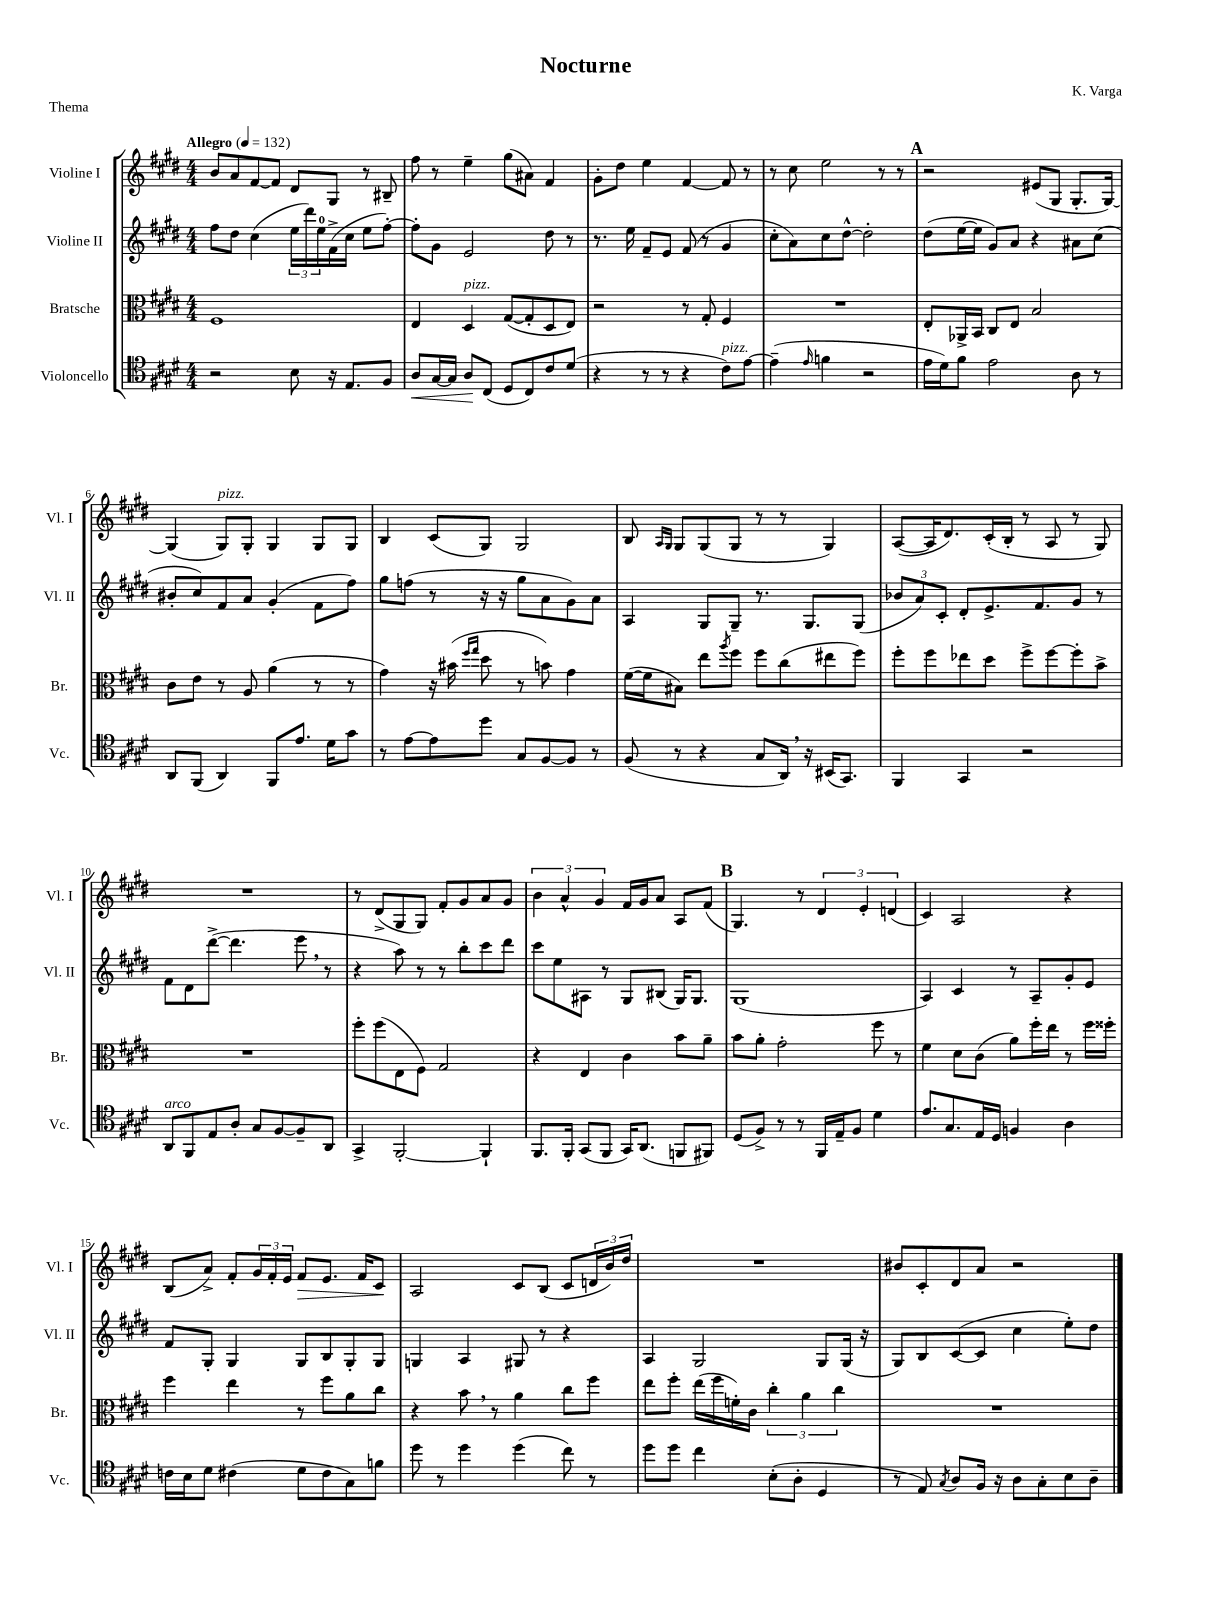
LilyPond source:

\header { title = "Nocturne" composer = "K. Varga" piece = "Thema" }
<<
\new StaffGroup <<
\new Staff = "s0" \with { instrumentName = "Violine I" shortInstrumentName = "Vl. I" } {
    \clef treble \key e \major \numericTimeSignature \time 4/4 \tempo "Allegro" 4 = 132
    b'8 a'8 fis'8~ fis'8 dis'8 gis8 r8 bis8-- |
    fis''8 r8 e''4-- gis''8( ais'8) fis'4 |
    gis'8-. dis''8 e''4 fis'4~ fis'8 r8 |
    r8 cis''8 e''2 r8 r8 |
    \mark \markup { \bold "A" } r2 eis'8( gis8 gis8.-. gis16~) |
    gis4( gis8^\markup { \italic "pizz." }) gis8-. gis4 gis8 gis8 |
    b4 cis'8( gis8) gis2 |
    b8 \grace { a16 gis16 } gis8 gis8( gis8 r8 r8 gis4) |
    a8~( a16 dis'8.) cis'16-.( b16-. r8 a8 r8 gis8) |
    R1 |
    r8 dis'8->( gis8 gis8) fis'8-. gis'8 a'8 gis'8 |
    \tuplet 3/2 { b'4 a'4-^ gis'4 } fis'16 gis'16 a'8 a8 fis'8( |
    \mark \markup { \bold "B" } gis4.) r8 \tuplet 3/2 { dis'4 e'4-. d'4( } |
    cis'4) a2 r4 |
    b8( a'8->) fis'8-. \tuplet 3/2 { gis'16 fis'16-. e'16 } fis'8\> e'8. fis'16 cis'8\! |
    a2 cis'8 b8( cis'8 \tuplet 3/2 { d'16 b'16) dis''16 } |
    R1 |
    bis'8 cis'8-. dis'8 a'8 r2 \bar "|." |
}
\new Staff = "s1" \with { instrumentName = "Violine II" shortInstrumentName = "Vl. II" } {
    \clef treble \key e \major \numericTimeSignature \time 4/4
    fis''8 dis''8 cis''4( \tuplet 3/2 { e''16 dis'''16) e''16-0 } fis'16->( cis''16 e''8 fis''8~-.) |
    fis''8-. gis'8 e'2 dis''8 r8 |
    r8. e''16 fis'8-- e'8 fis'8( r8 gis'4 |
    cis''8-. a'8) cis''8 dis''8~-^ dis''2-. |
    \mark \markup { \bold "A" } dis''8( e''16~ e''16 gis'8) a'8 r4 ais'8 cis''8( |
    bis'8-. cis''8) fis'8 a'8 gis'4-.( fis'8 fis''8) |
    gis''8 f''8( r8 r16 r16 gis''8 a'8 gis'8) a'8 |
    a4 gis8 gis8-- r8. gis8. gis8( |
    \tuplet 3/2 { bes'8 a'8) cis'8-. } dis'8-. e'8.-> fis'8. gis'8 r8 |
    fis'8 dis'8 dis'''8~->( dis'''4. e'''8 \breathe r8 |
    r4 a''8) r8 r8 b''8-. cis'''8 dis'''8 |
    cis'''8 e''8 ais8 r8 gis8 bis8( gis16) gis8. |
    \mark \markup { \bold "B" } gis1( |
    a4) cis'4 r8 a8-- gis'8-. e'8 |
    fis'8 gis8-. gis4 gis8 b8 gis8-. gis8 |
    g4 a4 gis8 r8 r4 |
    a4 gis2 gis8 gis16( r16 |
    gis8) b8 cis'8~( cis'8 cis''4 e''8-.) dis''8 \bar "|." |
}
\new Staff = "s2" \with { instrumentName = "Bratsche" shortInstrumentName = "Br." } {
    \clef alto \key e \major \numericTimeSignature \time 4/4
    fis1 |
    e4 dis4^\markup { \italic "pizz." } gis8~( gis8-. dis8 e8) |
    r2 r8 gis8-. fis4 |
    R1 |
    \mark \markup { \bold "A" } e8-. aes,16-> b,16 cis8 e8 b2 |
    cis'8 e'8 r8 a8 a'4( r8 r8 |
    gis'4) r16 bis'16( \grace { fis''16 gis''16 } dis''8 r8 b'8) gis'4 |
    fis'16~( fis'16 bis8) e''8 \acciaccatura { a''8 } fis''8 fis''8 cis''8( eis''8 fis''8) |
    fis''8-. fis''8 ees''8 dis''8 fis''8-> fis''8~ fis''8-. b'8-> |
    R1 |
    fis''8-. fis''8( e8 fis8) gis2 |
    r4 e4 cis'4 b'8 a'8-- |
    \mark \markup { \bold "B" } b'8 a'8-. gis'2-. fis''8 r8 |
    fis'4 dis'8 cis'8( a'8) fis''16-. e''16 r8 fis''16 fisis''16-. |
    fis''4 e''4 r8 fis''8 a'8 cis''8 |
    r4 b'8 \breathe r8 a'4 cis''8 fis''8 |
    e''8 fis''8-. e''16( fis''16 f'16-.) cis'16 \tuplet 3/2 { cis''4-. a'4 cis''4 } |
    R1 \bar "|." |
}
\new Staff = "s3" \with { instrumentName = "Violoncello" shortInstrumentName = "Vc." } {
    \clef tenor \key e \major \numericTimeSignature \time 4/4
    r2 b8 r16 e8. fis8 |
    a8\< gis16~ gis16 a8\! cis8( dis8 cis8) cis'8 dis'8( |
    r4 r8 r8 r4 cis'8^\markup { \italic "pizz." }) e'8~ |
    e'4--( \grace { e'16 } f'4 r2 |
    \mark \markup { \bold "A" } e'16 dis'16) fis'8 e'2 a8 r8 |
    a,8 fis,8( a,4) fis,8 e'8. dis'16 gis'8 |
    r8 e'8~ e'8 dis''8 gis8 fis8~ fis8 r8 |
    fis8( r8 r4 gis8 a,16) \breathe r16 bis,16( gis,8.) |
    fis,4 gis,4 r2 |
    a,8^\markup { \italic "arco" } fis,8 e8 a8-. gis8 fis8~ fis8-- a,8 |
    gis,4-> fis,2~-. fis,4-! |
    fis,8. fis,16-. gis,8( fis,8 gis,16) a,8.( f,8 fis,8) |
    \mark \markup { \bold "B" } dis8( fis8->) r8 r8 fis,16 e16-- fis8 dis'4 |
    e'8. gis8. e16 dis16 f4 a4 |
    c'16 b16 dis'8 cis'4( dis'8 cis'8 gis8) f'8 |
    dis''8 r8 dis''4 dis''4( cis''8) r8 |
    dis''8 dis''8 cis''4 b8-.( a8-. dis4 |
    r8 e8) \acciaccatura { gis8 } a8 fis16 r16 a8 gis8-. b8 a8-- \bar "|." |
}
>>
>>
